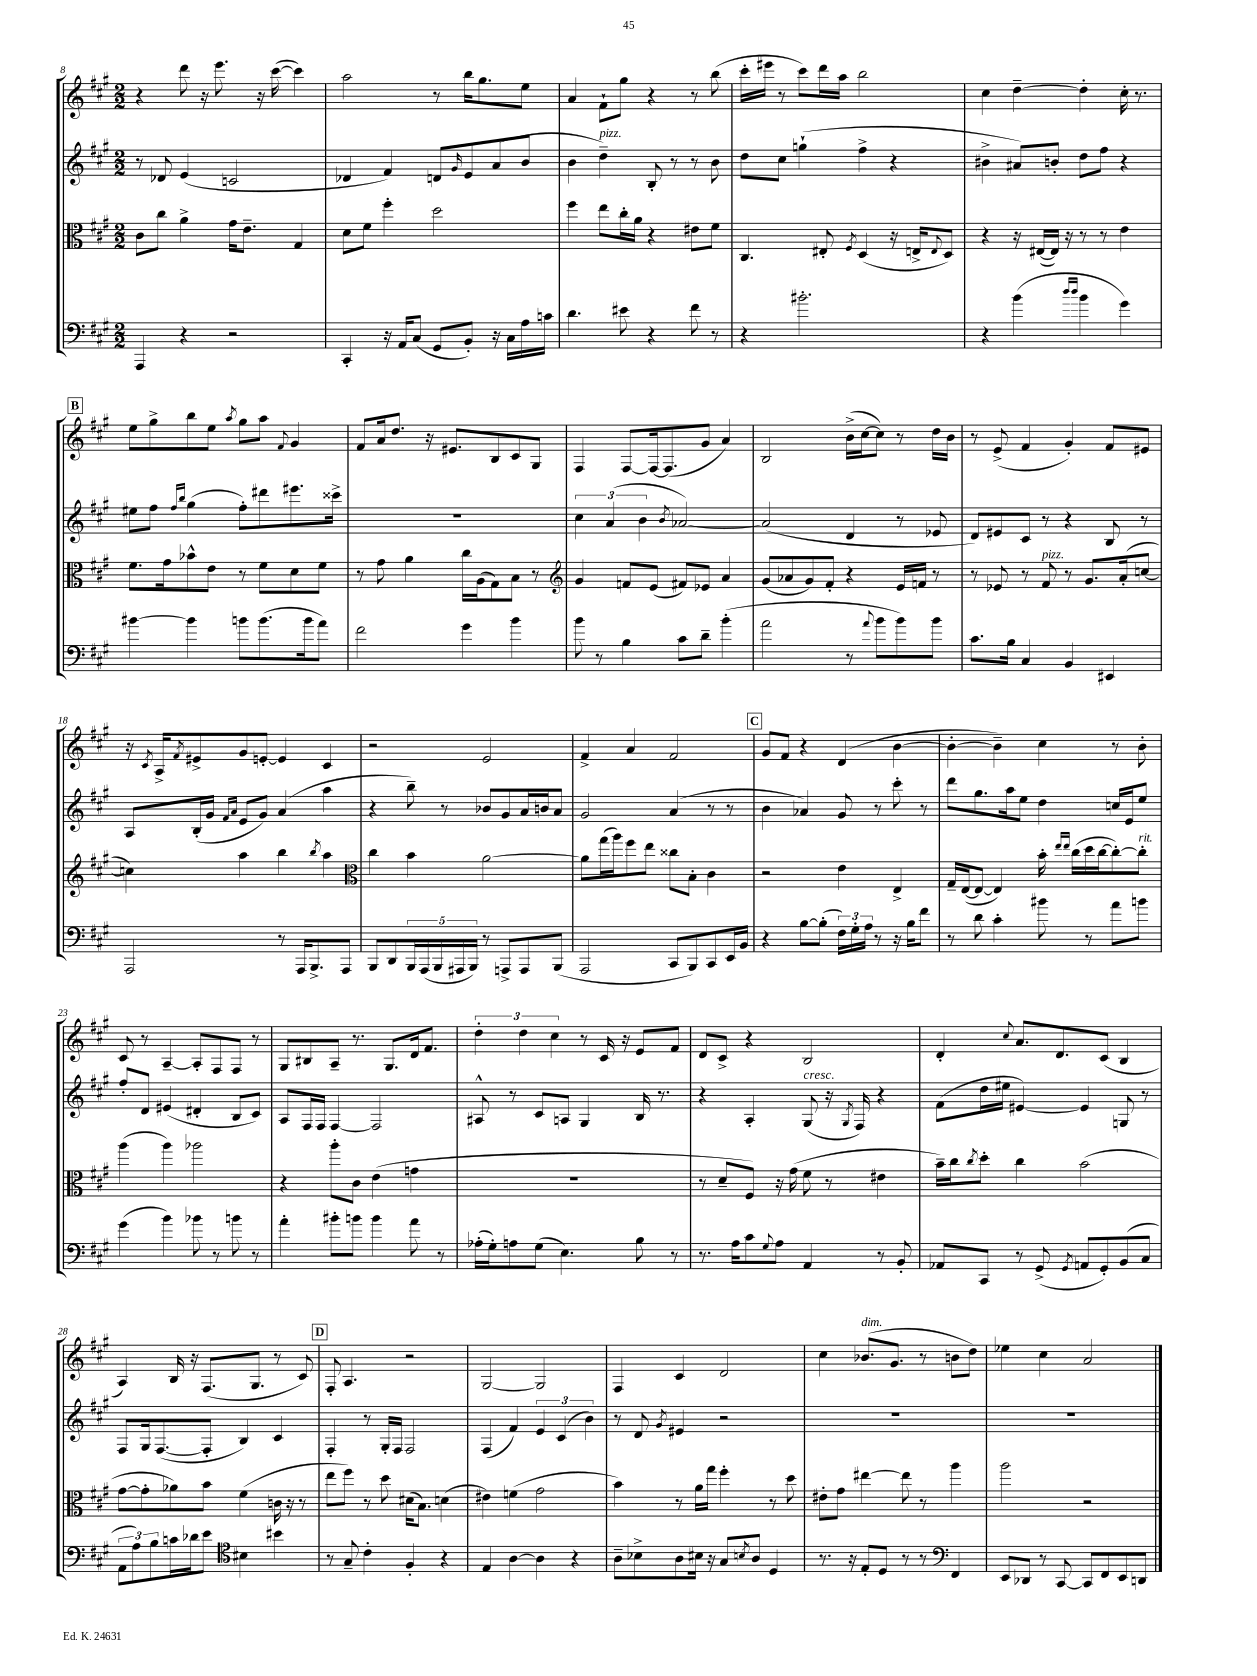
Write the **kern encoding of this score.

**kern	**kern	**kern	**kern
*part4	*part3	*part2	*part1
*staff4	*staff3	*staff2	*staff1
*clefF4	*clefC3	*clefG2	*clefG2
*k[f#c#g#]	*k[f#c#g#]	*k[f#c#g#]	*k[f#c#g#]
*M2/2	*M2/2	*M2/2	*M2/2
=8	=8	=8	=8
4AAA/	8c#\L	8r	4r
.	8cc#\J	8d-X/	.
4r	4a^\	(4e/	8ddd\
.	.	.	16r
.	.	.	8.eee\
2r	16g#\KL	2cn/	.
.	8.e~\J	.	.
.	.	.	16r
.	.	.	([16ccc#\
.	4G#/	.	4ccc#\])
=9	=9	=9	=9
4CC#'/	8d\L	4d-X/	2aa\
.	8f#\J	.	.
16r	4ff#'\	4f#/)	.
16AA/KL	.	.	.
(8C#/J	.	.	.
8GG#/L	2dd\	8dn/L	8r
.	.	16qqg#/	.
8BB'/J)	.	8e/	16bb\KL
.	.	.	8.gg#\
16r	.	(8a/	.
16C#\LL	.	.	.
16A\	.	8b/J	8ee\J
16cn\JJ	.	.	.
=10	=10	=10	=10
4.d\	4ff#\	4b\	4a/
!	!	!LO:TX:a:i:t=pizz.	!
.	8ee\L	4dd~\)	8f#`\L
8e#X\	16cc#'\L	.	8gg#\J
.	16a\JJ	.	.
4r	4r	8B'/	4r
.	.	8r	.
8f#\	8e#X\L	8r	8r
8r	8f#\J	8b\	(8bb\
=11	=11	=11	=11
4r	4.C#/	8dd\L	16ccc#'\LL
.	.	.	16eee#X\JJ
.	.	8cc#\J	8r
2.b#X'\	.	(4ggn`\	8ccc#\L)
.	8E#X'/	.	16ddd\L
.	.	.	16aa\JJ
.	8qF#/	.	.
.	(4D/	4ff#^\	2bb\
.	16r	4r	.
.	16En^/KL	.	.
.	8qqE/	.	.
.	8D/J)	.	.
=12	=12	=12	=12
4r	4r	4b#X^\	4cc#\
(4b\	16r	8a#X/L)	[4dd~\
.	([16E#X/LL	.	.
.	16E#/JJ])	8bn'/J	.
.	16r	.	.
16qqdd/LL	.	.	.
16qqdd/JJ	.	.	.
4b\	8r	8dd\L	4dd'\]
.	8r	8ff#\J	.
4g#\)	4e\	4r	16cc#'\
.	.	.	8.r
!!LO:LB:g=z
!!LO:REH:place=s1:t=B
=13	=13	=13	=13
[4b#X\	8.f#\L	8ee#X\L	8ee\L
.	.	8ff#\J	8gg#^\
.	16g#\k	.	.
.	.	16qqff#/LL	.
.	.	16qqbb/JJ	.
4b#\]	8b-X^^\	(4gg#\	8bb\
.	8e\J	.	8ee\J
.	.	.	8qaa/
8bn\L	8r	8ff#'\L)	8gg#\L
(8.b\	8f#\L	8ddd#X\	8aa\J
.	.	.	8qqf#/
.	8d\	8.eee#X\	4g#/
16b\k	.	.	.
8a\J)	8f#\J	.	.
.	.	16ccc##X^\Jk	.
=14	=14	=14	=14
2f#\	8r	1r	8f#/L
.	8g#\	.	16a/k
.	.	.	8.dd/J
.	4a\	.	.
.	.	.	16r
.	.	.	8.e#X/L
4g#\	16cc#\LL	.	.
.	(16A\J	.	.
.	8G#\)	.	8B/
4b\	8B\J	.	8c#/
.	8r	.	8G#/J
=15	=15	=15	=15
*	*clefG2	*	*
8b\	4g#/	6cc#\	4F#/
8r	.	.	.
.	.	(6a/	.
4B\	8fn/L	.	[8F#/L
.	.	6b\	.
.	(8e/J	.	16F#/k_
.	.	.	(8.F#/]
.	.	8qb/	.
8c#\L	8f#X/L)	[2a-X/)	.
8d~\J	8e-X/J	.	8g#/J
(4b'\	4a/	.	4a/)
=16	=16	=16	=16
2a\	(8g#/L	(2a-/]	2B/
.	8a-X/	.	.
.	8g#/)	.	.
.	8f#'/J	.	.
8r	4r	4d/	(16b^\LL
.	.	.	[16cc#\J
8qqa/	.	.	.
8b\L	.	.	8cc#\J])
8b\)	16e/LL	8r	8r
.	16fn/JJ	.	.
8b\J	8r	8e-X/	16dd\LL
.	.	.	16b\JJ
=17	=17	=17	=17
8.c#\L	8r	8d/L)	8r
.	8e-X/	8e#X/	(8e^/
16B\Jk	.	.	.
4C#/	8r	8c#/J	4f#/
!	!LO:TX:a:i:t=pizz.	!	!
.	8f#/	8r	.
4BB/	8r	4r	4g#'/)
.	8.g#/L	.	.
4EE#X/	.	8B/	8f#/L
.	(16a'/k	.	.
.	[8ccn/J	8r	8e#X/J
!!LO:LB:g=z
=18	=18	=18	=18
2AAA/	4ccn\])	8A/L	16r
.	.	.	8qc#/
.	.	.	16A^/KL
.	.	.	8qf#/
.	.	(16B'/L	8e#X^/
.	.	16g#/JJ	.
.	.	16qqf#/LL	.
.	.	16qqa/JJ	.
.	4aa\	8e/L	8g#/
.	.	8g#/J)	[8en'/J
8r	4bb\	(4a/	4e/]
16AAA/KL	.	.	.
8.BBB^/	.	.	.
.	8qbb/	.	.
.	4aa\	4aa\	4c#/
8AAA/J	.	.	.
=19	=19	=19	=19
*	*clefC3	*	*
8BBB/L	4cc#\	4r	2r
8DD/	.	.	.
20BBB/L	4b\	8bb~\)	.
(20AAA/	.	.	.
20BBB/	.	.	.
.	.	8r	.
20AAA#X/	.	.	.
20BBB/JJ)	.	.	.
8r	[2a\	8b-X/L	2e/
8AAAn^/L	.	8g#/	.
8AAA/	.	16a/L	.
.	.	16bn/J	.
(8BBB/J	.	8a/J	.
=20	=20	=20	=20
2AAA/	8a\L]	2g#/	4f#^/
.	(16gg#\L	.	.
.	16aa\J)	.	.
.	8ff#\	.	4a/
.	8ee\J	.	.
8CC#/L	8cc##X\L	(4a/	2f#/
8BBB/)	8B'\J	.	.
8CC#/	4c#\	8r	.
16EE/L	.	8r	.
16BB/JJ	.	.	.
!!LO:REH:place=s1:t=C
=21	=21	=21	=21
4r	2r	4b\	8g#/L
.	.	.	8f#/J
[8B\L	.	4a-X/)	4r
(8B'\J]	.	.	.
24F#\LL)	4e\	8g#/	(4d/
24G#'\	.	.	.
24A\JJ	.	.	.
8r	.	8r	.
16r	4E^/	8ccc#'\	[4b\
16B\KL	.	.	.
8f#\J	.	8r	.
=22	=22	=22	=22
8r	16G#~/LL	8ddd\L	4b'\_
.	([16E/J	.	.
8d\	8E/J_	8.gg#\	.
4c#'\	4E/])	.	4b~\])
.	.	16aa\k	.
.	.	8ee\J	.
8b#X\	16b'\	4dd\	4cc#\
.	16qqee/LL	.	.
.	16qqee/JJ	.	.
.	(16cc#\LL	.	.
8r	16dd\	.	.
.	[16cc#\J	.	.
8a\L	8cc#'\_)	16ccn/LL	8r
.	.	16e/J	.
!	!LO:TX:a:i:t=rit.	!	!
8bn\J	8cc#'\J]	8ee/J	8b'\
!!LO:LB:g=z
=23	=23	=23	=23
(4g#\	(4aa\	8ff#'/L	8c#/
.	.	8d/J	8r
4b\)	4aa\)	(4e#X/	[4A~/
8b-X\	2aa-X\	4d#X'/	8A'/L]
8r	.	.	8F#/
8bn\	.	8B/L	8F#/J
8r	.	8c#/J)	8r
=24	=24	=24	=24
4a'\	4r	8A/L	8G#/L
.	.	16F#/L	8B#X/
.	.	16F#/JJ	.
8b#X'\L	8aa'\L	[4F#/	8A~/J
8bn\J	8c#\J	.	8.r
4b\	(4e\	2F#/]	.
.	.	.	8.G#/L
8a\	4gn\	.	16d/k
.	.	.	8.f#/J
8r	.	.	.
=25	=25	=25	=25
(16A-X'\LL	1r	8A#X^^/	6dd'\
16G#'\J)	.	.	.
8An\	.	8r	.
.	.	.	6dd\
(8G#\J	.	8c#/L	.
.	.	.	6cc#\
4.E\)	.	8An/J	.
.	.	4G#/	8r
.	.	.	16c#/
.	.	.	16r
8B\	.	16B/	8e/L
.	.	8.r	.
8r	.	.	8f#/J
=26	=26	=26	=26
8.r	8r	4r	8d/L
.	8d~/L	.	8c#^/J
16A\KL	.	.	.
8c#\	8F#/J)	4A'/	4r
8qqG#/	.	.	.
8A\J	16r	.	.
.	(16g#\	.	.
!	!	!LO:TX:a:i:t=cresc.	!
4AA/	8f#\	(8G#/	2B/
.	8r	16r	.
.	.	8qG#/	.
.	.	16F#/)	.
8r	4e#X\	4r	.
8BB'/	.	.	.
=27	=27	=27	=27
8AA-X/L	16b~\LL)	(8f#\L	4d'/
.	16cc#\J	.	.
.	8qcc#/	.	.
8CC#/J	8dd'\J	16dd\L	.
.	.	16ee#X\JJ	.
.	.	.	8qqcc#/
8r	4cc#\	[4e#X/)	8.a/L
(8GG#^/	.	.	.
.	.	.	8.d/
8qGG#/	.	.	.
8AAn/L	(2b\	4e#/]	.
8GG#'/)	.	.	(8c#/J
(8BB/	.	8Gn/	4B/
8C#/J	.	8r	.
!!LO:LB:g=z
=28	=28	=28	=28
12AA\L	[8g#\L	8F#/L	4A/)
12A\)	.	.	.
.	8g#'\]	16G#/k	.
12B\	.	.	.
.	.	([8.F#/	.
16cn\L	8a-X\)	.	16B/
16d-X\J	.	.	16r
8e\J	8b\J	8F#'/J]	(8.F#/L
*clefC4	*	*	*
4B#X\	(4f#\	4B/)	.
.	.	.	8.G#/J
4b#X\	16cn\	4c#/	8r
.	16r	.	.
.	8r	.	8c#/)
!!LO:REH:place=s1:t=D
=29	=29	=29	=29
8r	8ee\L	4F#'/	8F#'/
8G#~/	8ff#\J)	.	4.A/
4c#'\	8r	8r	.
.	8dd\	16G#'/LL	.
.	.	16F#/JJ	.
4F#'/	(16d#X\KL	2F#/	2r
.	8.B\J)	.	.
4r	(4dn\	.	.
=30	=30	=30	=30
4E/	4e#X\)	(4F#/	[2G#/
[4A\	(4fn\	4f#/)	.
4A\]	2g#\	6e/	2G#/]
.	.	(6c#/	.
4r	.	.	.
.	.	6b\)	.
=31	=31	=31	=31
8A~\L	4b\)	8r	4F#/
8B-X^\	.	8d/	.
.	.	8qg#/	.
8A\	8r	4e#X/	4c#/
16B#X\Jk	16a\LL	.	.
16r	16gg#\JJ	.	.
8G#/L	4ff#'\	2r	2d/
8qBn/	.	.	.
8A/J	.	.	.
4D/	8r	.	.
.	8dd\	.	.
=32	=32	=32	=32
8.r	8e#X'\L	1r	4cc#\
.	8g#\J	.	.
16r	.	.	.
!	!	!	!LO:TX:a:i:t=dim.
8E'/L	[4ee#X\	.	(8.b-X/L
8D/J	.	.	.
.	.	.	8.g#/J
8r	8ee#\]	.	.
8r	8r	.	8r
*clefF4	*	*	*
4FF#/	4aa\	.	8bn\L
.	.	.	8dd\J)
=33	=33	=33	=33
8EE/L	2aa\	1r	4ee-X\
8DD-X/J	.	.	.
8r	.	.	4cc#\
[8CC#/	.	.	.
8CC#/L]	2r	.	2a/
8FF#/	.	.	.
8EE/	.	.	.
8DDn/J	.	.	.
==	==	==	==
*-	*-	*-	*-
